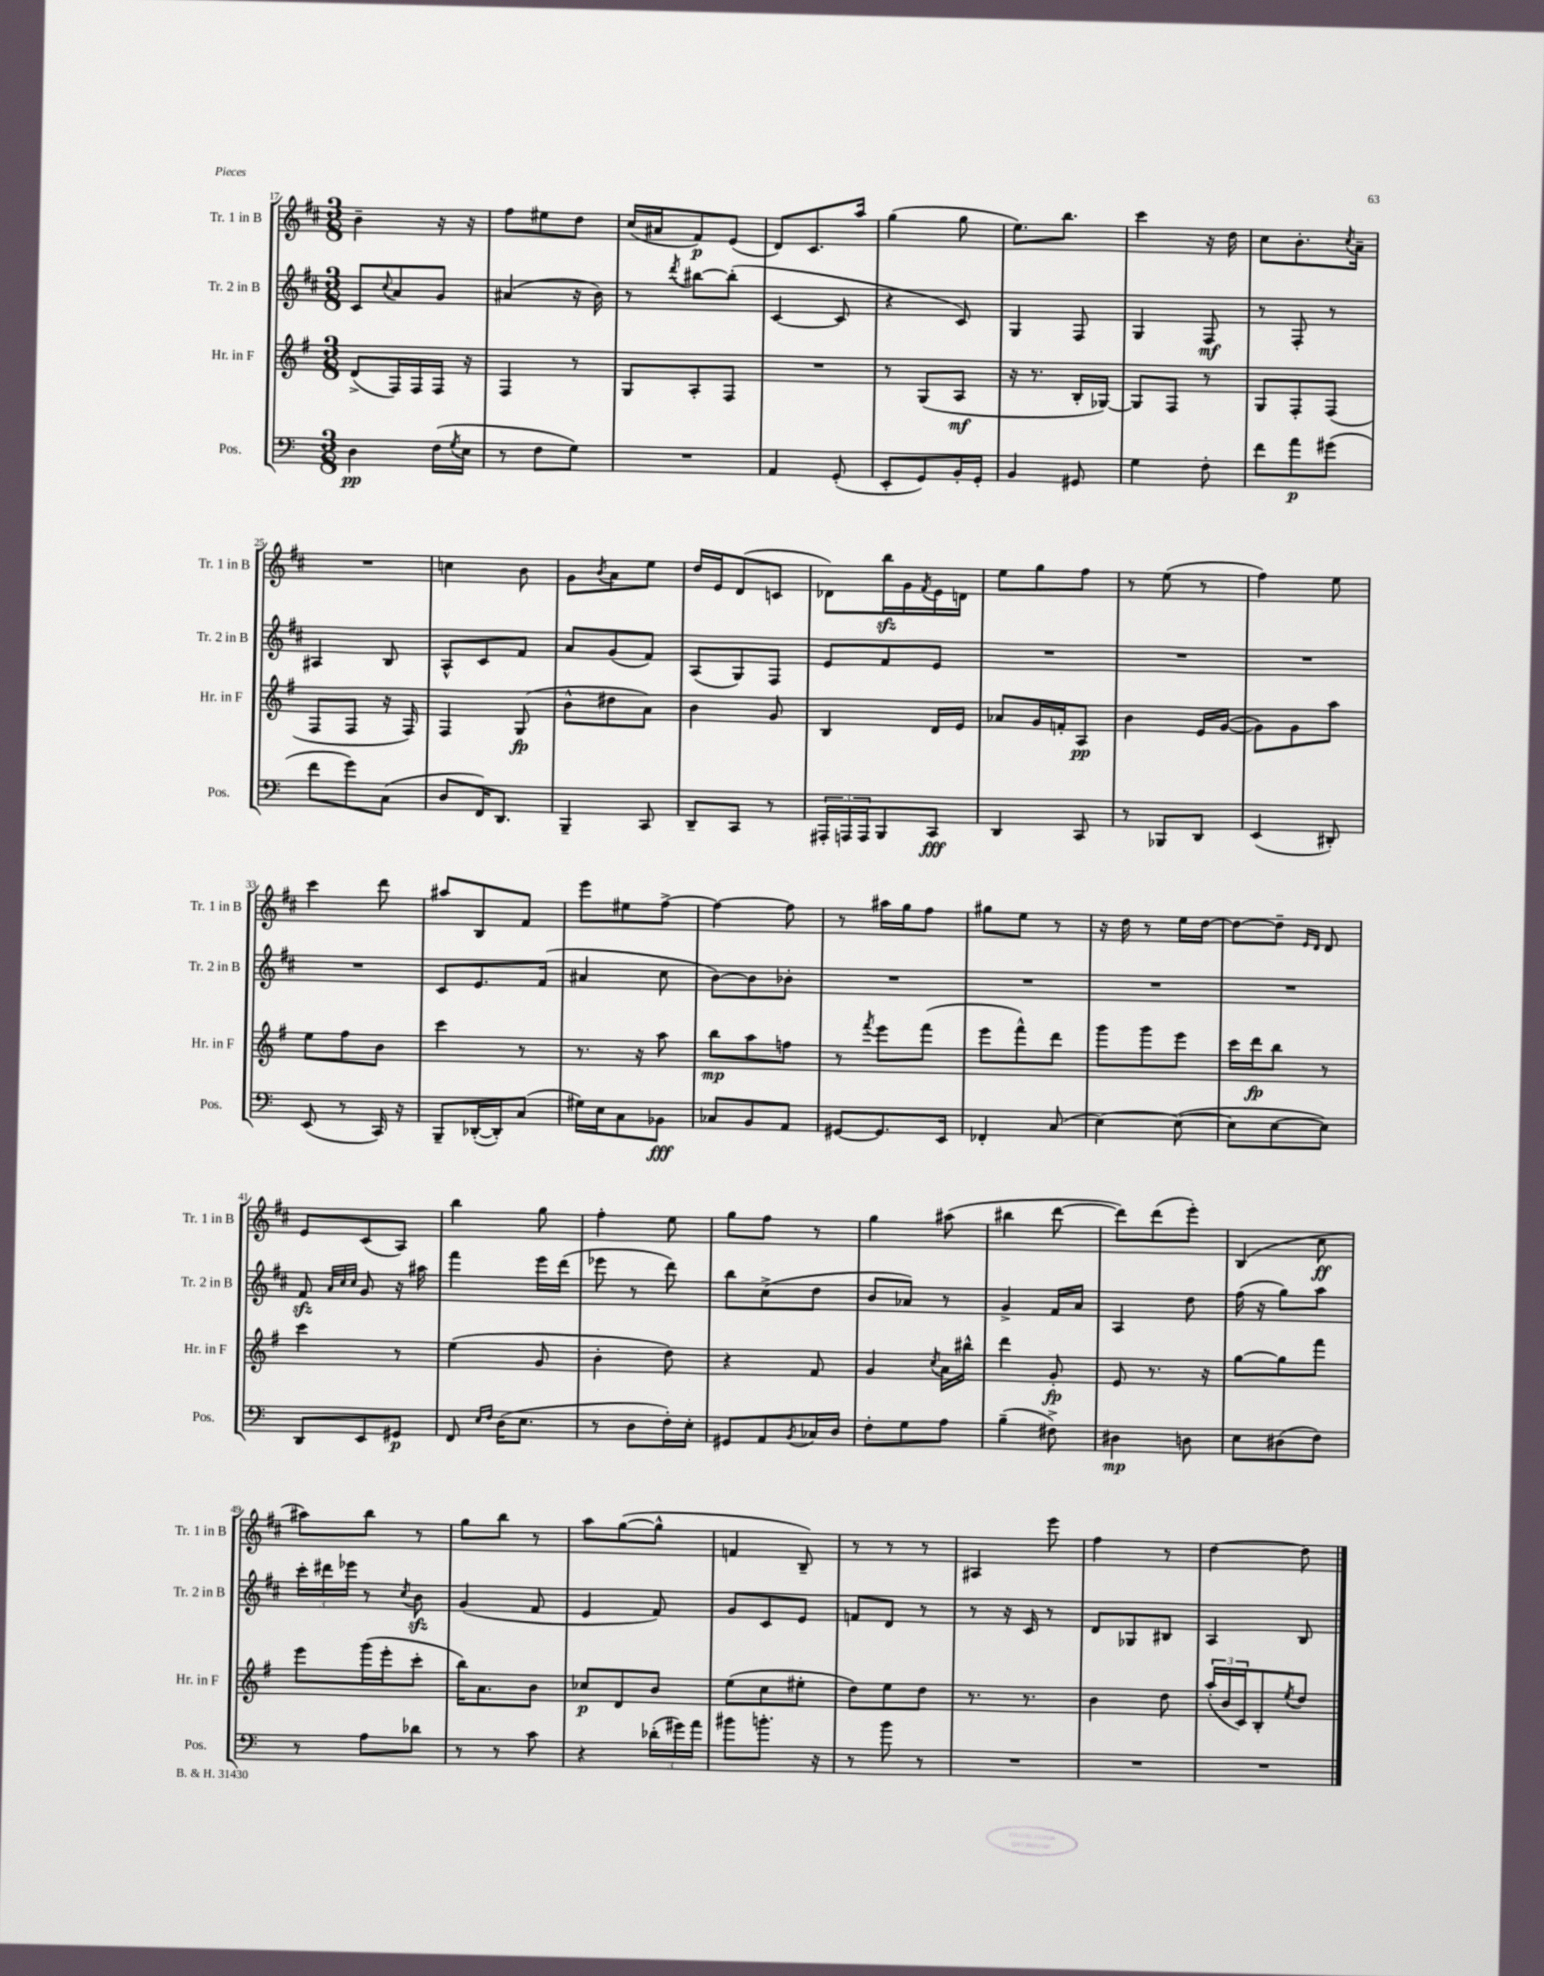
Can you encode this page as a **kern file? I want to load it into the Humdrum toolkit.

**kern	**kern	**kern	**kern
*staff4	*staff3	*staff2	*staff1
*clefF4	*clefG2	*clefG2	*clefG2
*k[]	*k[f#]	*k[f#c#]	*k[f#c#]
*M3/8	*M3/8	*M3/8	*M3/8
4D\	(8d^/L	8c#/L	4b~\
.	.	8qqcc#/	.
.	16F#/L)	8a/	.
.	16F#/	.	.
(16F\LL	16F#/JJ	8g/J	16r
8qG/	.	.	.
16E\JJ	16r	.	16r
=	=	=	=
8r	4F#/	(4a#/	8ff#\L
8F\L	.	.	8ee#\
8G\J)	8r	16r	8dd\J
.	.	16b\)	.
=	=	=	=
4.r	8G/L	8r	(16cc#/LL
.	.	.	16a#/J
.	.	8qddd/	.
.	8A'/	[8bb#\L	8f#/)
.	8F#/J	(8bb#'\]J	(8e/J
=	=	=	=
4AA/	4.r	[4c#/	8d/L)
.	.	.	8.c#/
(8GG'/	.	8c#/]	.
.	.	.	16aa/Jk
=	=	=	=
8EE'/L	8r	4r	(4gg\
8GG/)	(8G/L	.	.
16BB'/L	8A/J	8c#/)	8gg\
16GG'/JJ	.	.	.
=	=	=	=
4BB/	16r	4G/	8.ee\L)
.	8.r	.	.
.	.	.	8.bb\J
8GG#/	16B'/LL	8F#/	.
.	[16G-/JJ)	.	.
=	=	=	=
4G\	8G-/]L	4G/	4ccc#\
.	8F#/J	.	.
8F'\	8r	8F#/	16r
.	.	.	16dd\
=	=	=	=
8f\L	8G/L	8r	8cc#\L
8a\	8F#'/	8F#'/	8.b'\
(8g#\J	(8F#/J	8r	.
.	.	.	8qcc#/
.	.	.	16a~\Jk
=	=	=	=
8f\L	8F#/L	4A#/	4.r
8g\)	8F#/J	.	.
(8C\J	16r	8B/	.
.	16F#/)	.	.
=	=	=	=
8D/L	4F#/	8A^^/L	4cc\
16FF/K)	.	8c#/	.
8.DD/J	.	.	.
.	(8G/	8f#/J	8b\
=	=	=	=
4BBB~/	8b^^\L	8a/L	8g\L
.	.	.	8qb/
.	8dd#\	(8g/	8a\
8CC/	8a\J)	8f#/J)	8ee\J
=	=	=	=
8DD~/L	4b\	(8A/L	16dd/LL
.	.	.	16e/J
8CC/J	.	8G/)	(8d/
8r	8g/	8F#/J	8c/J
=	=	=	=
24AAA#'/LL	4B/	8e/L	8d-\L)
24AAA/	.	.	.
24AAA/J	.	.	.
8BBB/	.	8f#/	16bb\L
.	.	.	16g\
.	.	.	8qf#/
8CC/J	16d/LL	8e/J	16e\
.	16e/JJ	.	16d\JJ
=	=	=	=
4DD/	8a-/L	4.r	8ee\L
.	16g/L	.	8gg\
.	16f'/J	.	.
8CC/	8A/J	.	8ff#\J
=	=	=	=
8r	4b\	4.r	8r
8BBB-/L	.	.	(8ee\
8DD/J	16e/LL	.	8r
.	([16g/JJ	.	.
=	=	=	=
(4EE/	8g\]L)	4.r	4ff#\)
.	8g\	.	.
8DD#'/)	8aa\J	.	8ee\
=	=	=	=
(8EE/	8ee\L	4.r	4ccc#\
8r	8ff#\	.	.
16CC/)	8b\J	.	8ddd\
16r	.	.	.
=	=	=	=
8BBB~/L	4ccc\	8c#/L	8aa#/L
([16DD-'/L	.	8.e/	8B/
16DD-'/]J)	.	.	.
(8C/J	8r	.	8f#/J
.	.	(16f#/Jk	.
=	=	=	=
16G#\LL)	8.r	4a#/	8eee\L
16E\J	.	.	.
8C\	.	.	8ee#\
.	16r	.	.
8BB-\J	8aa\	8cc#\	[8ff#^\J
=	=	=	=
8C-/L	8bb\L	[8b\L)	4ff#\_
8BB/	8aa\	8b\]	.
8AA/J	8ff\J	8b-'\J	8ff#\]
=	=	=	=
[8GG#/L	8r	4.r	8r
.	8qfff#/	.	.
8.GG#/]	8eee\L	.	16aa#\LL
.	.	.	16gg\J
.	(8fff#\J	.	8ff#\J
16EE/Jk	.	.	.
=	=	=	=
4FF-'/	8eee\L	4.r	8gg#\L
.	8fff#^^\)	.	8ee\J
(8C/	8ddd\J	.	8r
=	=	=	=
[4E\)	8ggg\L	4.r	16r
.	.	.	16dd\
.	8ggg\	.	8r
(8E\_	8eee\J	.	16ee\LL
.	.	.	[16dd\JJ
=	=	=	=
8E\]L	16ccc\LL	4.r	8dd\_L
.	16ddd\J	.	.
[8E\	8bb\J	.	8dd~\]J
.	.	.	16qqe/LL
.	.	.	16qqd/JJ
8E\]J)	8r	.	8d/
=	=	=	=
8DD/L	4ccc\	8f#/	8e/L
.	.	32qqa/LLL	.
.	.	32qqcc#/	.
.	.	32qqcc#/JJJ	.
8EE/	.	8g/	(8c#/
8GG#/J	8r	16r	8A/J)
.	.	16aa#\	.
=	=	=	=
8FF/	(4ee\	4fff#\	4bb\
16qqE/LL	.	.	.
16qqF/JJ	.	.	.
(16D\LK	.	.	.
8.E\J	.	.	.
.	8g/	16eee\LL	8gg\
.	.	(16ddd\JJ	.
=	=	=	=
8r	4b'\	8eee-\	4ff#'\
8D\L	.	8r	.
16F'\L)	8dd\)	8ddd\)	8ee\
16E'\JJ	.	.	.
=	=	=	=
8GG#/L	4r	8bb\L	8gg\L
8AA/	.	(8cc#^\	8ff#\J
8qBB/	.	.	.
16C-/L	8f#/	8dd\J	8r
16D/JJ	.	.	.
=	=	=	=
8F'\L	4g/	8b/L	4gg\
8G\	.	8a-/J)	.
.	8qcc/	.	.
8A\J	16a\LL	8r	(8aa#\
.	16bb#^^\JJ	.	.
=	=	=	=
(4B~\	4ddd\	4g^/	4bb#\
8F#^\)	8g'/	16f#/LL	[8ddd\
.	.	16a/JJ	.
=	=	=	=
4D#\	8e/	4A/	8ddd\]L)
.	8.r	.	(8ddd\
8D\	.	8dd\	8eee'\J)
.	16r	.	.
=	=	=	=
8E\L	[8gg\L	(16ff#\	(4B/
.	.	16r	.
(8D#\	8gg\]	8gg\L)	.
8F\J)	8fff#\J	8aa\J	8cc#\
=	=	=	=
8r	8eee\L	24ccc#'\LL	8aa#\L)
.	.	24ddd#\	.
.	.	24eee-\JJ	.
8A\L	(16ggg\L	8r	8bb\J
.	16eee'\J	.	.
.	.	8qcc#/	.
8d-\J	8ccc'\J	8b\	8r
=	=	=	=
8r	16bb\LK)	(4g/	8gg\L
.	8.a\	.	.
8r	.	.	8bb\J
8c\	8b\J	8f#/	8r
=	=	=	=
4r	8cc-/L	4e/	8aa\L
.	8d/	.	([8gg\
(24d-'\LL	8b/J	8f#/)	8gg^^\]J
24g#\)	.	.	.
24a\JJ	.	.	.
=	=	=	=
8b#\L	(8ee\L	8g/L	4f/
8.b'\J	8cc\	8c#/	.
.	8ee#'\J	8e/J	8B~/)
16r	.	.	.
=	=	=	=
8r	8dd\L)	8f/L	8r
8b\	8ee\	8d/J	8r
8r	8dd\J	8r	8r
=	=	=	=
4.r	8.r	8r	4A#/
.	.	16r	.
.	8.r	16c#/	.
.	.	8r	8eee\
=	=	=	=
4.r	4b\	8d/L	4ff#\
.	.	8G-/	.
.	8dd\	8B#/J	8r
=	=	=	=
4.r	(24aa'/LL	4A/	[4dd\
.	24b/	.	.
.	24c/J)	.	.
.	8B'/	.	.
.	8qee/	.	.
.	8dd/J	8B/	8dd\]
==	==	==	==
*-	*-	*-	*-
